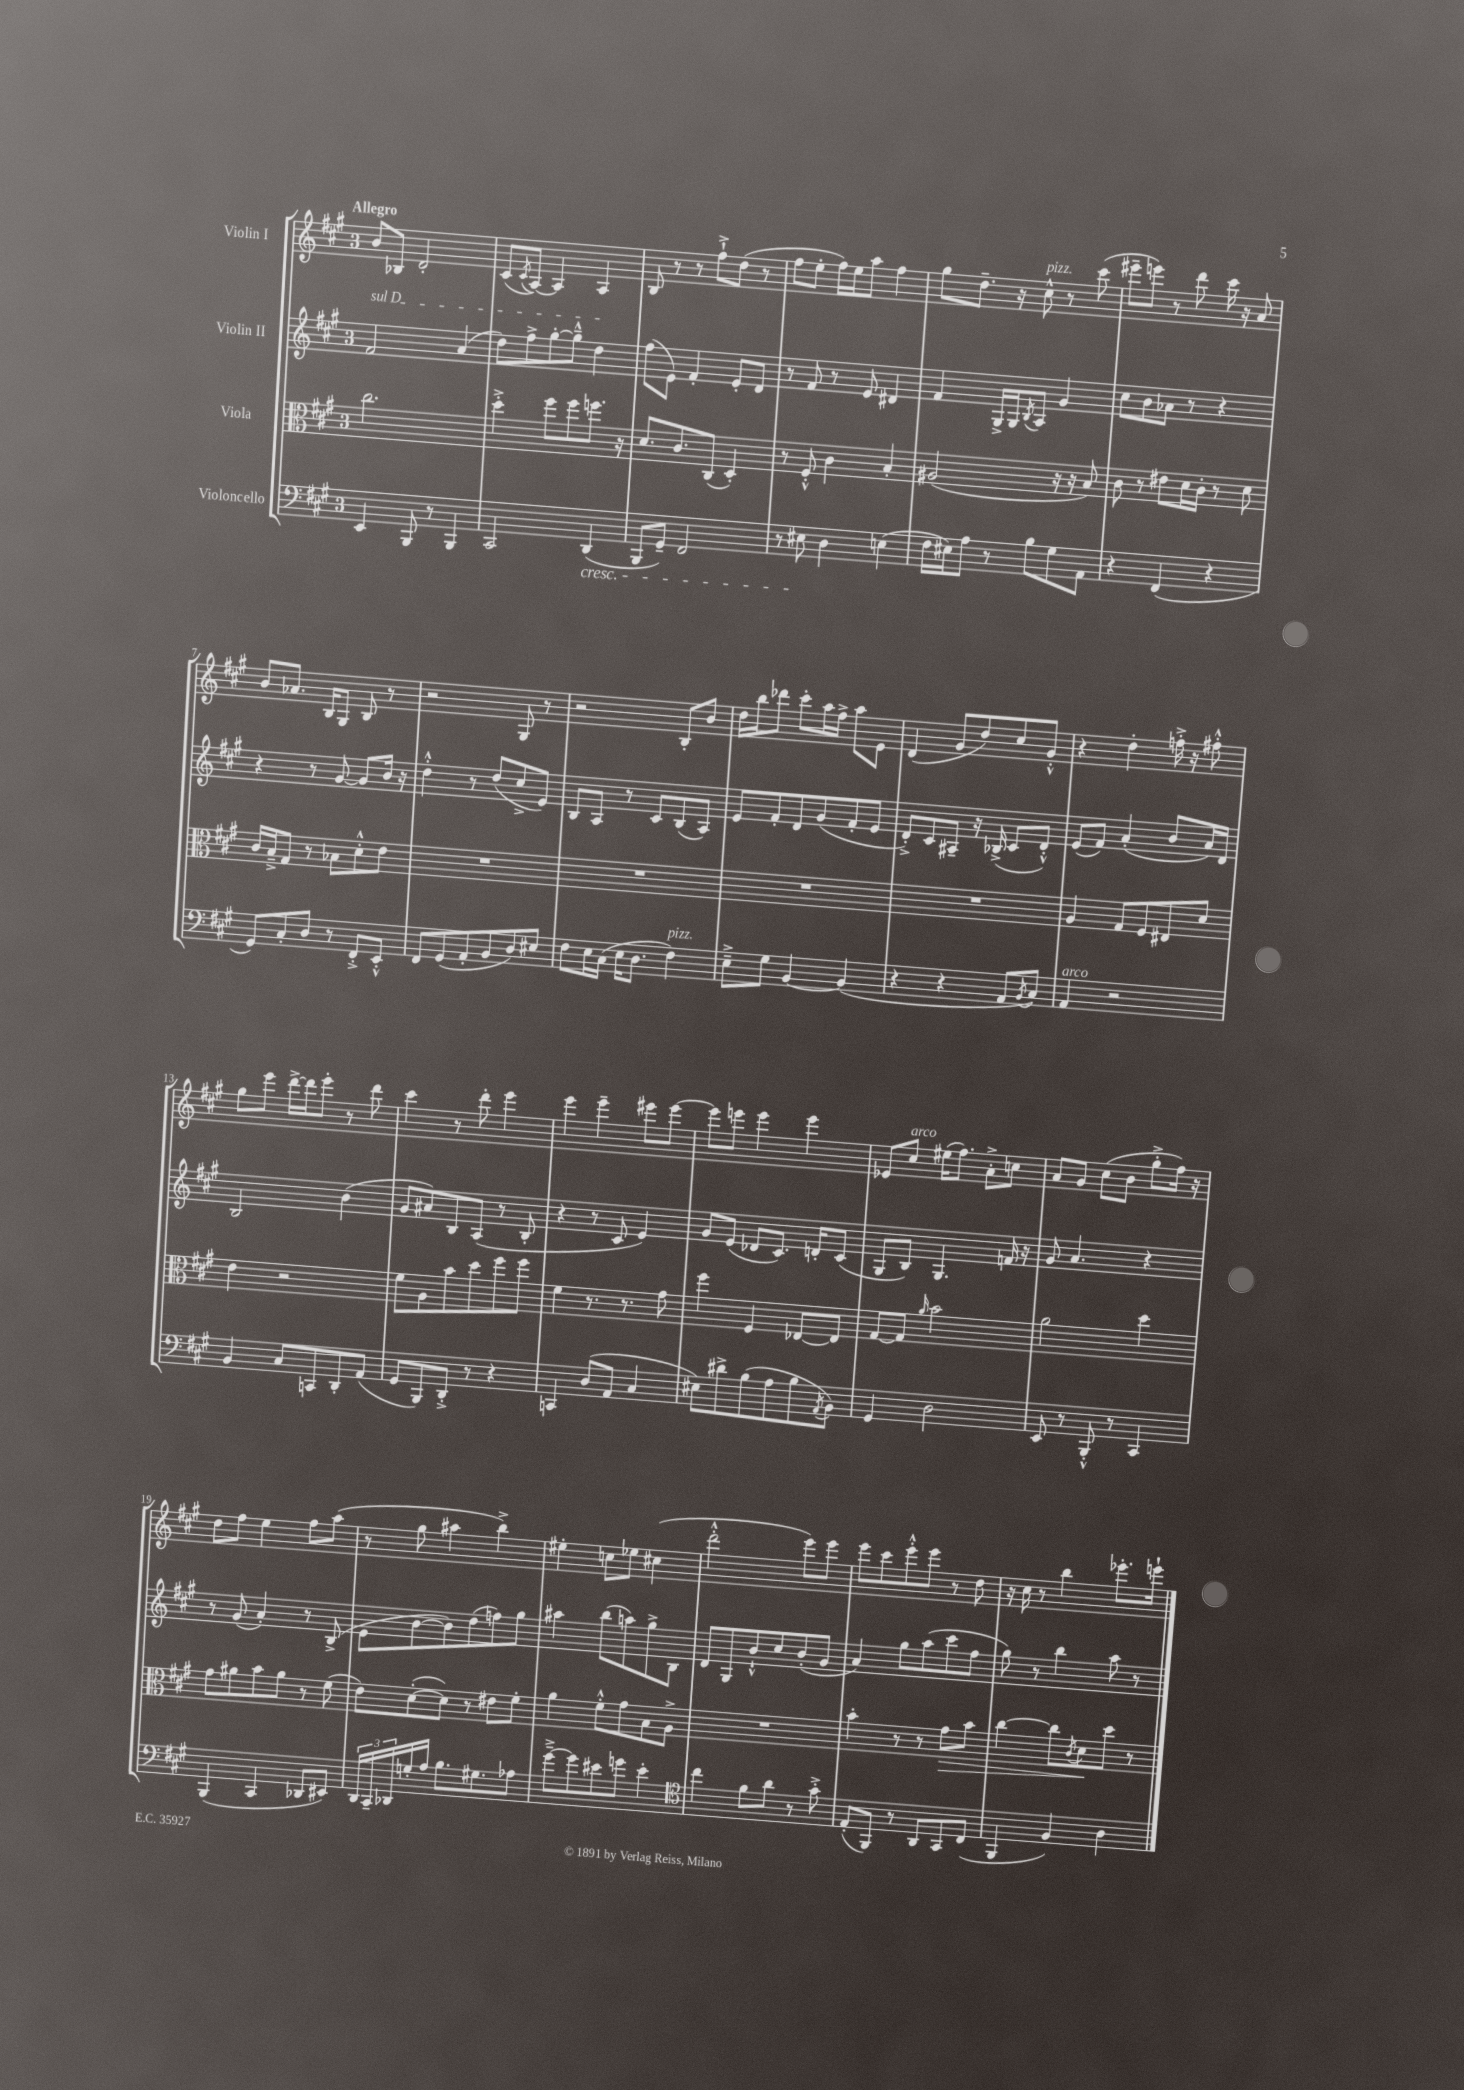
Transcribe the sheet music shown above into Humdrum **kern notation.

**kern	**kern	**kern	**kern
*staff4	*staff3	*staff2	*staff1
*clefF4	*clefC3	*clefG2	*clefG2
*k[f#c#g#]	*k[f#c#g#]	*k[f#c#g#]	*k[f#c#g#]
*M3/4	*M3/4	*M3/4	*M3/4
4EE/	2.cc#\	2f#/	8b/L
.	.	.	8B-/J
8BBB/	.	.	2d'/
8r	.	.	.
4BBB/	.	(4a/	.
=	=	=	=
2CC#/	4dd'^\	8dd\L)	(8c#/L
.	.	.	8qc#/
.	.	8ff#^\	[8A/J)
.	8ff#\L	[8gg#'\	4A/]
.	8ff#\	8gg#~^^\]J	.
(4DD/	8.ff\J	4dd\	4A/
.	16r	.	.
=	=	=	=
8BBB/L	8.d/L	(8ff#\L	8B/
8GG#~/J)	.	8e\J)	8r
.	8.c#/	.	.
2FF#/	.	4f#'/	8r
.	(8C#/J	.	8ff#`^\L
.	4D'/)	8e'/L	(8dd\J
.	.	8d/J	8r
=	=	=	=
8r	8r	8r	8ff#\L
8E#\	8F#'^^/	8f#/	8ee'\J
4D\	4c#\	8r	16ff#\LL)
.	.	.	16ee\J
.	.	8e/	8aa\J
(4E\	4B'/	4d#/	4ff#\
=	=	=	=
16F#\LL	(2A#/	4f#/	8gg#\L
16E#\J)	.	.	.
8A\J	.	.	8.dd~\J
8r	.	16G#^/LL	.
.	.	16G#/J	16r
.	.	8qB/	.
8B\L	.	8A/J	8cc#^^\
8G#\	16r	4g#/	8r
.	16r	.	.
8AA\J	8B/)	.	(8ccc#\
=	=	=	=
4r	8c#\	8cc#\L	8eee#~\L
.	8r	8b\	8eee\J)
(4FF#/	8e#\L	8a-\J	8r
.	16d\L	8r	8ddd\
.	16c#'\JJ	.	.
4r	8r	4r	16ccc#\
.	.	.	16r
.	8d\	.	8a/
=	=	=	=
8GG#/L)	16c#/LL	4r	8b/L
.	16B~^/J	.	.
8C#'/	8G#/J	.	8.a-/J
8D/J	8r	8r	.
.	.	.	16B/LK
8r	8B-\L	[8g#/	8G#/J
8FF#'^/L	8d'^^\	8g#/]L	8B/
8EE'^^/J	8e\J	16b/Jk	8r
.	.	16r	.
=	=	=	=
8FF#/L	2.r	4dd'^^\	2r
(8GG#/	.	.	.
8AA'/	.	8r	.
8BB/	.	(8dd/L	.
8D/)	.	8cc#^/	8G#/
8E#/J	.	8e/J)	8r
=	=	=	=
8F#\L	2.r	8B/L	2r
16E\L	.	8A/J	.
(16C#\JJ	.	.	.
16E\LK	.	8r	.
8.D\J	.	.	.
.	.	8c#/L	.
4F#\)	.	(8B/	8B'/L
.	.	8A/J)	8b/J
=	=	=	=
8E~^\L	2.r	8e/L	16dd\LL
.	.	.	16bb\J
8G#\J	.	8f#'/	8ddd-\J
[4BB/	.	8d/	8ccc#'\L
.	.	(8g#/	16aa\L
.	.	.	16ff#^\JJ
(4BB/]	.	8f#'/	8aa\L
.	.	8e/J	8e\J
=	=	=	=
4r	2.r	8d'^/L)	(4d/
.	.	8c#/	.
4r	.	8A#~/J	8g#/L
.	.	16r	8dd/)
.	.	(16B-^/	.
8AA/L	.	8c#/L	8cc#/
8qBB/	.	.	.
8C#/J)	.	8d'^^/J)	8g#'^^/J
=	=	=	=
4AA/	4A/	(8e/L	4r
.	.	8f#/J)	.
2r	8G#/L	(4a'/	4dd'\
.	8F#/	.	.
.	8E#/	8b/L	16ff'^\
.	.	.	16r
.	8d/J	16a/L)	8ff#'^^\
.	.	16d/JJ	.
=	=	=	=
4BB/	4e\	2B/	8gg#\L
.	.	.	8eee\J
8C#/L	2r	.	[16ddd^\LL
.	.	.	16ddd\]J
8CC/	.	.	8eee'\J
8DD'/	.	(4b\	8r
(8AA/J	.	.	8ddd\
=	=	=	=
8GG#/L	8f#\L	8g#/L	4ccc#\
8BBB/)	8A\	8a#/)	.
8DD'^/J	8b\	8B/	8r
8r	8dd\	(8A/J	8ddd'\
4r	8ff#\	8r	4eee\
.	8ff#\J	8B'/	.
=	=	=	=
4CC/	4f#\	4r	4eee\
(8D/L	8.r	8r	4eee~\
8AA/J	.	8c#/	.
.	8.r	.	.
4C#/	.	4e/)	8eee#\L
.	8g#\	.	[8eee#\J
=	=	=	=
8E#\L)	4ff#\	8g#/L	8eee#\]L
8d#^\	.	(8e/J	8eee\J
(8B\	4F#/	8d-/L	4eee\
8A\	.	8.c#/J)	.
8B\	[8E-/L	.	4eee\
.	.	16d'/LK	.
8qAA/	.	.	.
8BB\J)	8E-/]J	(8c#/J	.
=	=	=	=
4GG#/	[8G#/L	8G#/L	8e-/L
.	8G#/]J	8B/J)	8cc#/J
.	16qqa/	.	.
2D\	2b\	4.G#/	(16ee#\LK
.	.	.	8.ff#\J)
.	.	.	8a'^\L
.	.	16f/	8cc\J
.	.	16r	.
=	=	=	=
8EE/	2a\	8g#/	8a/L
8r	.	4.a/	8g#/J
8BBB'^^/	.	.	(8cc#\L
8r	.	.	8b\J
4CC#/	4dd\	4r	8gg#'^\L
.	.	.	16ff#\Jk)
.	.	.	16r
=	=	=	=
(4BBB/	8g#\L	8r	8dd\L
.	8a#\	(8g#/	8ff#\J
4CC#/	8b\	4a'/)	4ee\
.	8a#\J	.	.
8DD-/L	8r	8r	8ff#\L
8EE#/J)	(8f#\	(8B^/	(8aa\J
=	=	=	=
24DD/LL	8e\L)	8e\L	8r
24CC#~/	.	.	.
24DD-/	.	.	.
16G'/	([8d'\	[8b\	8gg#\
16A/JJ	.	.	.
8.B\L	8d\]J)	8b\])	4aa#\
.	8r	(8dd\	.
8.G#\	.	.	.
.	8e#\L	8ff\)	4bb^\)
8A-\J	8f#'\J	8gg#\J	.
=	=	=	=
[8g#~^\L	4a\	4aa#\	4ee#'\
8g#\]	.	.	.
8e#\	8f#'^^\L	(8bb\L	8cc\L
8g\J	8g#\	8aa\)	8ee-\J
4e#'\	8B\	8gg#^\	(4cc#\
.	8A^\J	8B\J	.
=	=	=	=
*clefC4	*	*	*
4cc#\	2.r	8d/L	2ddd'^^\
.	.	8G#/	.
8f#\L	.	8b`^^/	.
8a\J	.	8cc#/	.
8r	.	(8b'/	8eee\L)
8g#'^\	.	8g#/J	8eee\J
=	=	=	=
(8E'/L	4b'\	4a/)	8eee\L
8FF#/J)	.	.	8ccc#\
8r	8r	8gg#\L	8eee'^^\
8AA/L	8r	(8aa\	8eee\J
8GG#/	8g#\L	8ccc#\	8r
(8C#/J	8b\J	8ff#\J	8dd\
=	=	=	=
4FF#/	[4cc#\	8gg#\)	16r
.	.	.	16cc#\
.	.	8r	8r
4F#/)	8cc#\]L	4bb\	4bb\
.	8qc#/	.	.
.	8d\	.	.
4A\	8dd\J	8aa\	8.eee-'\L
.	8r	8r	.
.	.	.	16eee`\Jk
==	==	==	==
*-	*-	*-	*-
